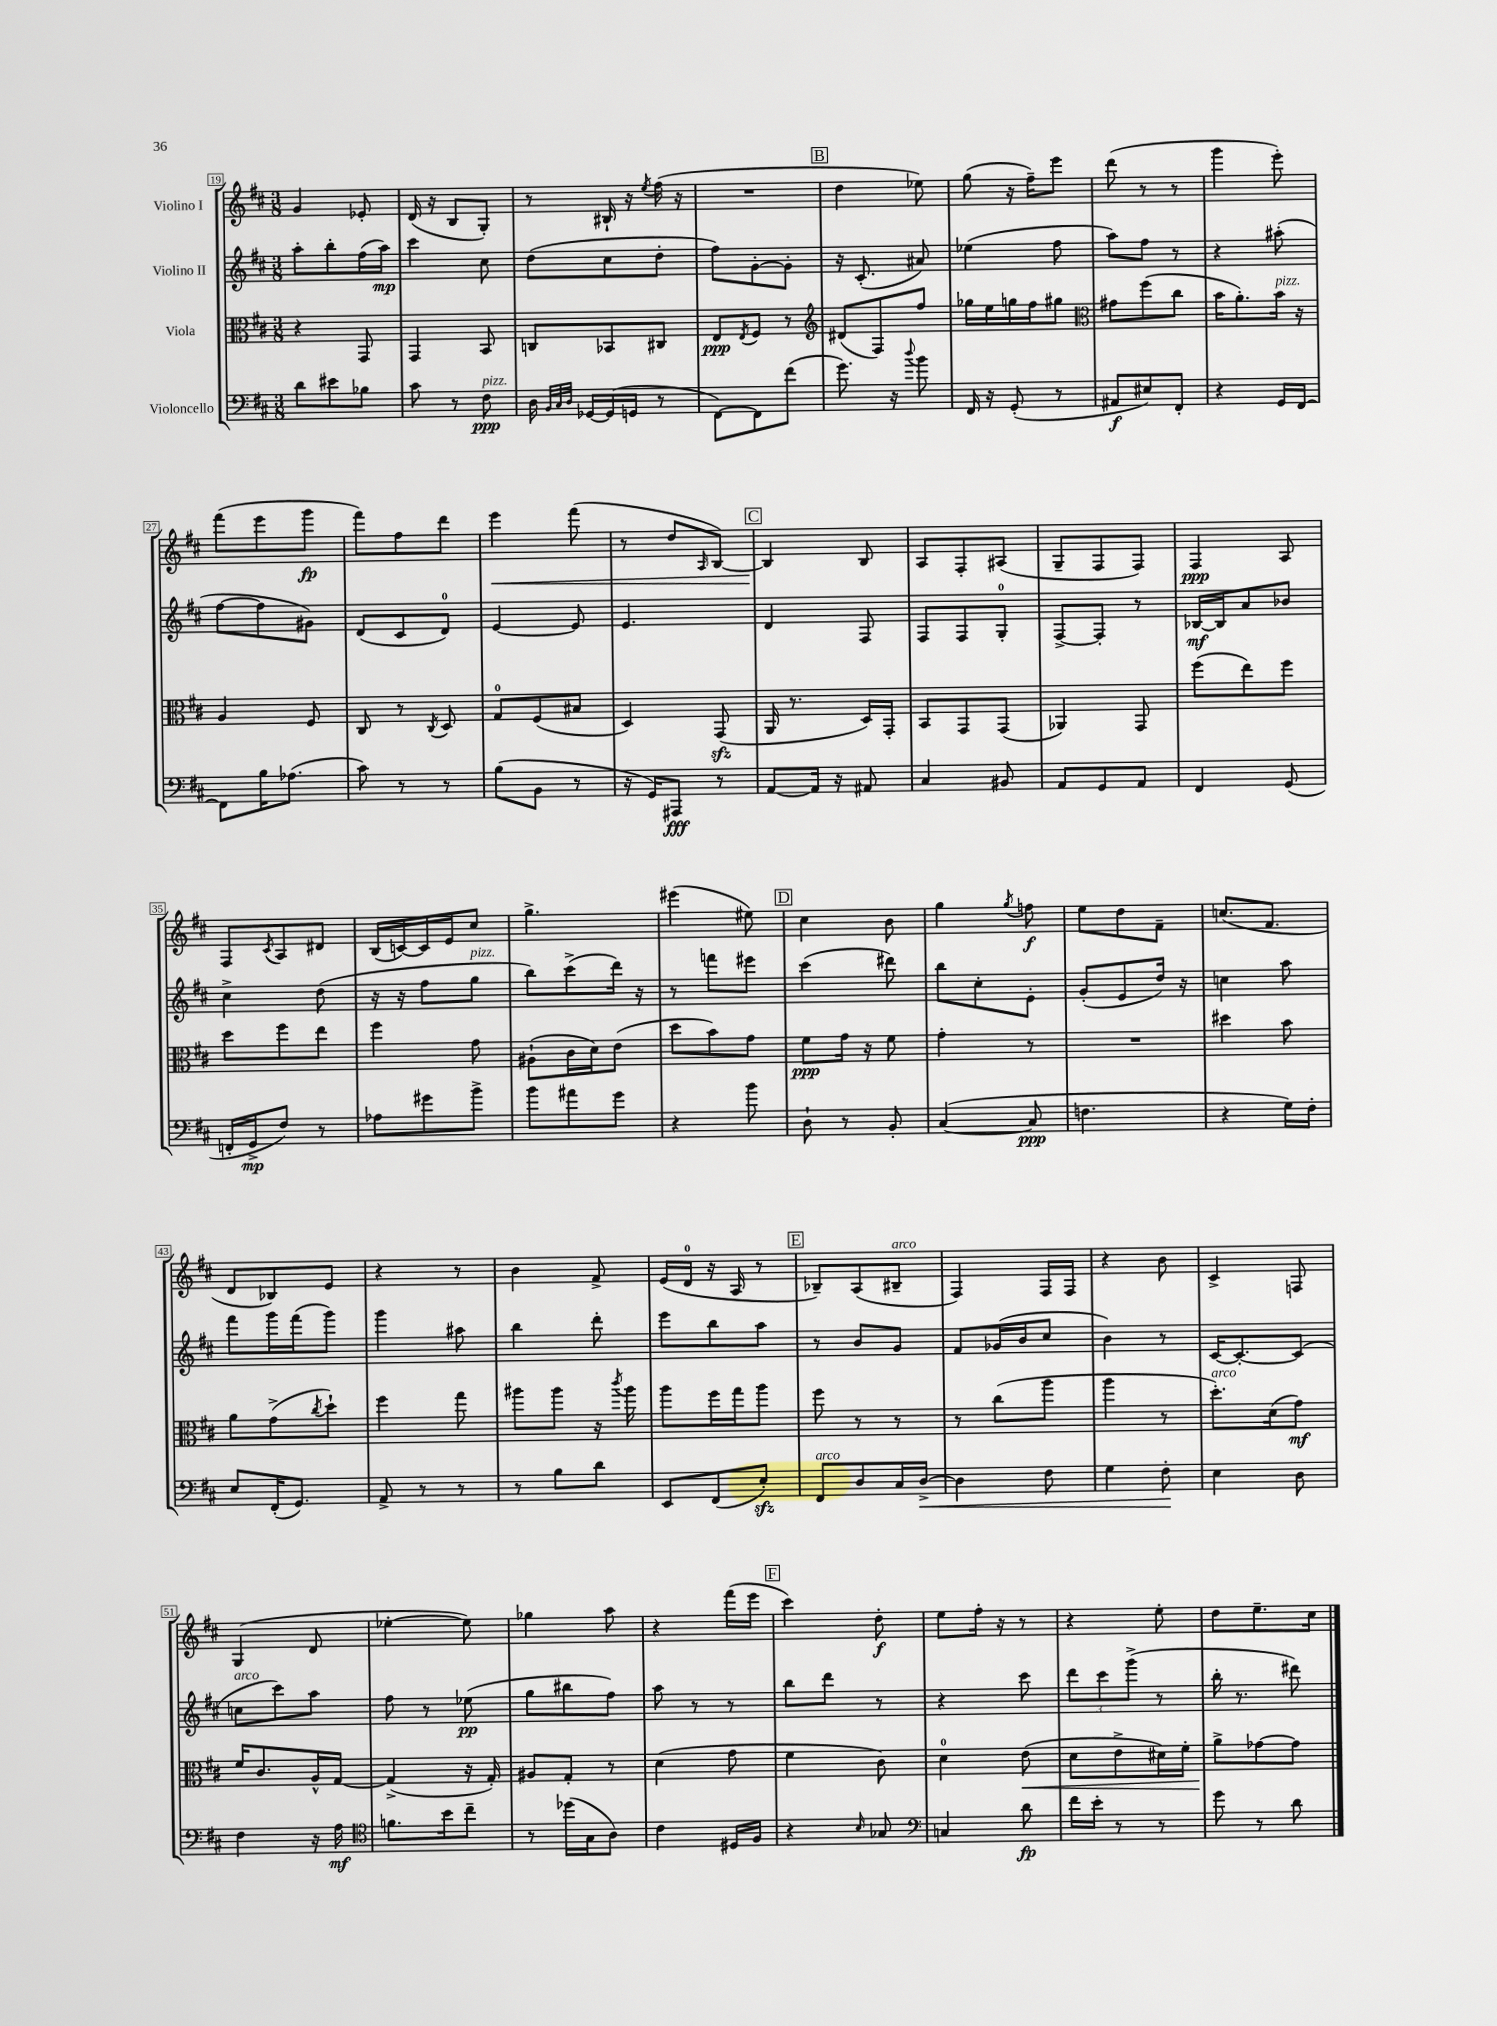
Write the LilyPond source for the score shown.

<<
\new StaffGroup <<
\new Staff = "s0" \with { instrumentName = "Violino I" } {
    \clef treble \key d \major \numericTimeSignature \time 3/8
    g'4 ees'8-. |
    d'16( r16 b8 g8-.) |
    r8 bis16-! r16 \acciaccatura { e''8 } fis''16( r16 |
    R4. |
    \mark \markup { \box "B" } d''4 ees''8) |
    g''8( r16 fis''16--) e'''8 |
    d'''8( r8 r8 |
    g'''4 e'''8-.) |
    fis'''8( e'''8 g'''8\fp |
    fis'''8) fis''8 d'''8 |
    e'''4\< fis'''8( |
    r8 d''8 \grace { a16 } b8~) |
    \mark \markup { \box "C" } b4\! b8 |
    a8 fis8-. ais8( |
    g8-- fis8 fis8) |
    fis4\ppp a8 |
    fis8 \acciaccatura { cis'8 } a8 dis'8 |
    b16( c'16~) c'16 e'16 cis''8 |
    g''4.-> |
    eis'''4( eis''8) |
    \mark \markup { \box "D" } cis''4 b'8 |
    g''4 \acciaccatura { g''8 } f''8\f |
    e''8 d''8 fis'8-- |
    c''8.( fis'8. |
    d'8 bes8) e'8 |
    r4 r8 |
    b'4 fis'8-> |
    e'16( d'16-0 r16 a16 r8 |
    \mark \markup { \box "E" } bes8--) a8( bis8--^\markup { \italic "arco" } |
    fis4) fis16 fis16 |
    r4 b'8 |
    cis'4-> f8 |
    g4( d'8 |
    ees''4~-. ees''8) |
    ges''4 a''8 |
    r4 fis'''16( e'''16 |
    \mark \markup { \box "F" } cis'''4) d''8-.\f |
    e''8 fis''16-. r16 r8 |
    r4 e''8-. |
    d''8 e''8.-- cis''16 \bar "|." |
}
\new Staff = "s1" \with { instrumentName = "Violino II" } {
    \clef treble \key d \major \numericTimeSignature \time 3/8
    a''8-. b''8-. fis''16( a''16\mp) |
    cis'''4 cis''8 |
    d''8( cis''8 d''8-. |
    fis''8) g'8~-. g'8-. |
    \mark \markup { \box "B" } r16 cis'8.-.( ais'8) |
    ees''4( fis''8 |
    a''8) fis''8 r8 |
    r4 ais''8-.( |
    fis''8~ fis''8 gis'8) |
    d'8( cis'8 d'8-0) |
    e'4~ e'8 |
    e'4. |
    \mark \markup { \box "C" } d'4 fis8 |
    fis8 fis8 g8-0-. |
    fis8~-> fis8-. r8 |
    bes16~\mf bes16 a'8 bes'8 |
    cis''4-> d''8( |
    r16 r16 fis''8 g''8^\markup { \italic "pizz." } |
    b''8) cis'''8->( d'''16) r16 |
    r8 f'''8 eis'''8 |
    \mark \markup { \box "D" } cis'''4( dis'''8) |
    b''8 cis''8-. e'8-. |
    g'8-.( e'8 d''16) r16 |
    c''4 a''8 |
    fis'''8 g'''16 fis'''16( g'''8) |
    g'''4 ais''8 |
    b''4 d'''8-. |
    e'''8 b''8 a''8 |
    \mark \markup { \box "E" } r8 b'8 g'8 |
    fis'8 ges'16( b'16 cis''8 |
    b'4) r8 |
    cis'16~ cis'8.~-. cis'8( |
    c''8^\markup { \italic "arco" } cis'''8) a''8 |
    fis''8 r8 ees''8\pp( |
    g''8 bis''8 fis''8) |
    a''8 r8 r8 |
    \mark \markup { \box "F" } b''8 d'''8 r8 |
    r4 cis'''8 |
    \tuplet 3/2 { d'''8 cis'''8 g'''8->( } r8 |
    b''16-. r8. dis'''8) \bar "|." |
}
\new Staff = "s2" \with { instrumentName = "Viola" } {
    \clef alto \key d \major \numericTimeSignature \time 3/8
    r4 g,8 |
    g,4 b,8 |
    c8 bes,8 cis8 |
    e8\ppp \acciaccatura { e8 } fis8 r8 |
    \mark \markup { \box "B" } \clef treble dis'8( fis8) fis''8 |
    ges''16 e''16 g''16 fis''16 gis''8 |
    \clef alto gis'8 fis''8( cis''8 |
    b'16 a'8.-.) b'16^\markup { \italic "pizz." } r16 |
    a4 fis8 |
    cis8 r8 \acciaccatura { cis8 } d8 |
    g8-0 fis8( bis8 |
    d4) g,8\sfz( |
    \mark \markup { \box "C" } a,16 r8. d16) g,16-. |
    b,8 g,8 g,8( |
    aes,4) g,8 |
    fis''8( e''8) fis''8 |
    d''8 fis''8 e''8 |
    fis''4 g'8 |
    ais8-!( cis'16 d'16) e'8( |
    d''8 b'8) g'8 |
    \mark \markup { \box "D" } fis'8\ppp g'16 r16 fis'8 |
    g'4-. r8 |
    R4. |
    dis''4 b'8 |
    a'8 g'8->( \acciaccatura { cis''8 } d''8-!) |
    fis''4 g''8 |
    ais''8 ais''8 r16 \acciaccatura { cis'''8 } ais''16 |
    a''8 fis''16 g''16 a''8 |
    \mark \markup { \box "E" } fis''8 r8 r8 |
    r8 cis''8( a''8 |
    a''4 r8 |
    d''8.-.^\markup { \italic "arco" }) d'16( g'8\mf) |
    fis'16 cis'8. a16-^ g16~ |
    g4->( r16 g16-.) |
    ais8 g8-. r8 |
    d'4( g'8 |
    \mark \markup { \box "F" } fis'4 cis'8) |
    d'4-0 e'8\<( |
    d'8 e'8-> dis'16) fis'16-. |
    a'8->\! ges'8~ ges'8 \bar "|." |
}
\new Staff = "s3" \with { instrumentName = "Violoncello" } {
    \clef bass \key d \major \numericTimeSignature \time 3/8
    d'8 eis'8 bes8 |
    cis'8 r8 fis8\ppp^\markup { \italic "pizz." } |
    d16 \grace { b,32 cis32 d32 } ges,16~ ges,16( g,16 r8 |
    fis,8~) fis,8 fis'8( |
    \mark \markup { \box "B" } g'8.) r16 \appoggiatura { d''8 } b'8 |
    fis,16 r16 g,8-.( r8 |
    ais,8\f eis8) fis,8-. |
    r4 g,16 fis,16~ |
    fis,8 b16 aes8.( |
    cis'8) r8 r8 |
    b8( b,8 r8 |
    r16 g,16) ais,,8\fff r8 |
    \mark \markup { \box "C" } a,8~ a,16 r16 ais,8 |
    cis4 bis,8 |
    a,8 g,8 a,8 |
    fis,4 g,8( |
    f,16-. g,16->\mp fis8) r8 |
    aes8 gis'8 b'8-> |
    b'8 ais'8 g'8 |
    r4 b'8 |
    \mark \markup { \box "D" } d8-! r8 b,8-. |
    cis4~( cis8\ppp |
    f4. |
    r4 g16) fis16-. |
    e8 fis,16-.( g,8.) |
    a,8-> r8 r8 |
    r8 b8 d'8 |
    e,8 fis,8( e8-.\sfz) |
    \mark \markup { \box "E" } fis,8^\markup { \italic "arco" } d8 cis16 d16~->\< |
    d4 fis8 |
    g4 fis8-.\! |
    e4 d8 |
    fis4 r16 a16\mf |
    \clef tenor f'8. b'16 cis''8-- |
    r8 des''16( g16 a8) |
    cis'4 dis16 fis16 |
    \mark \markup { \box "F" } r4 \grace { b16 } ges8 |
    \clef bass c4 d'8\fp |
    fis'16 e'16-. r8 r8 |
    g'8 r8 d'8 \bar "|." |
}
>>
>>
\layout { \context { \Score currentBarNumber = #19 \override BarNumber.stencil = #(make-stencil-boxer 0.1 0.3 ly:text-interface::print) } }
